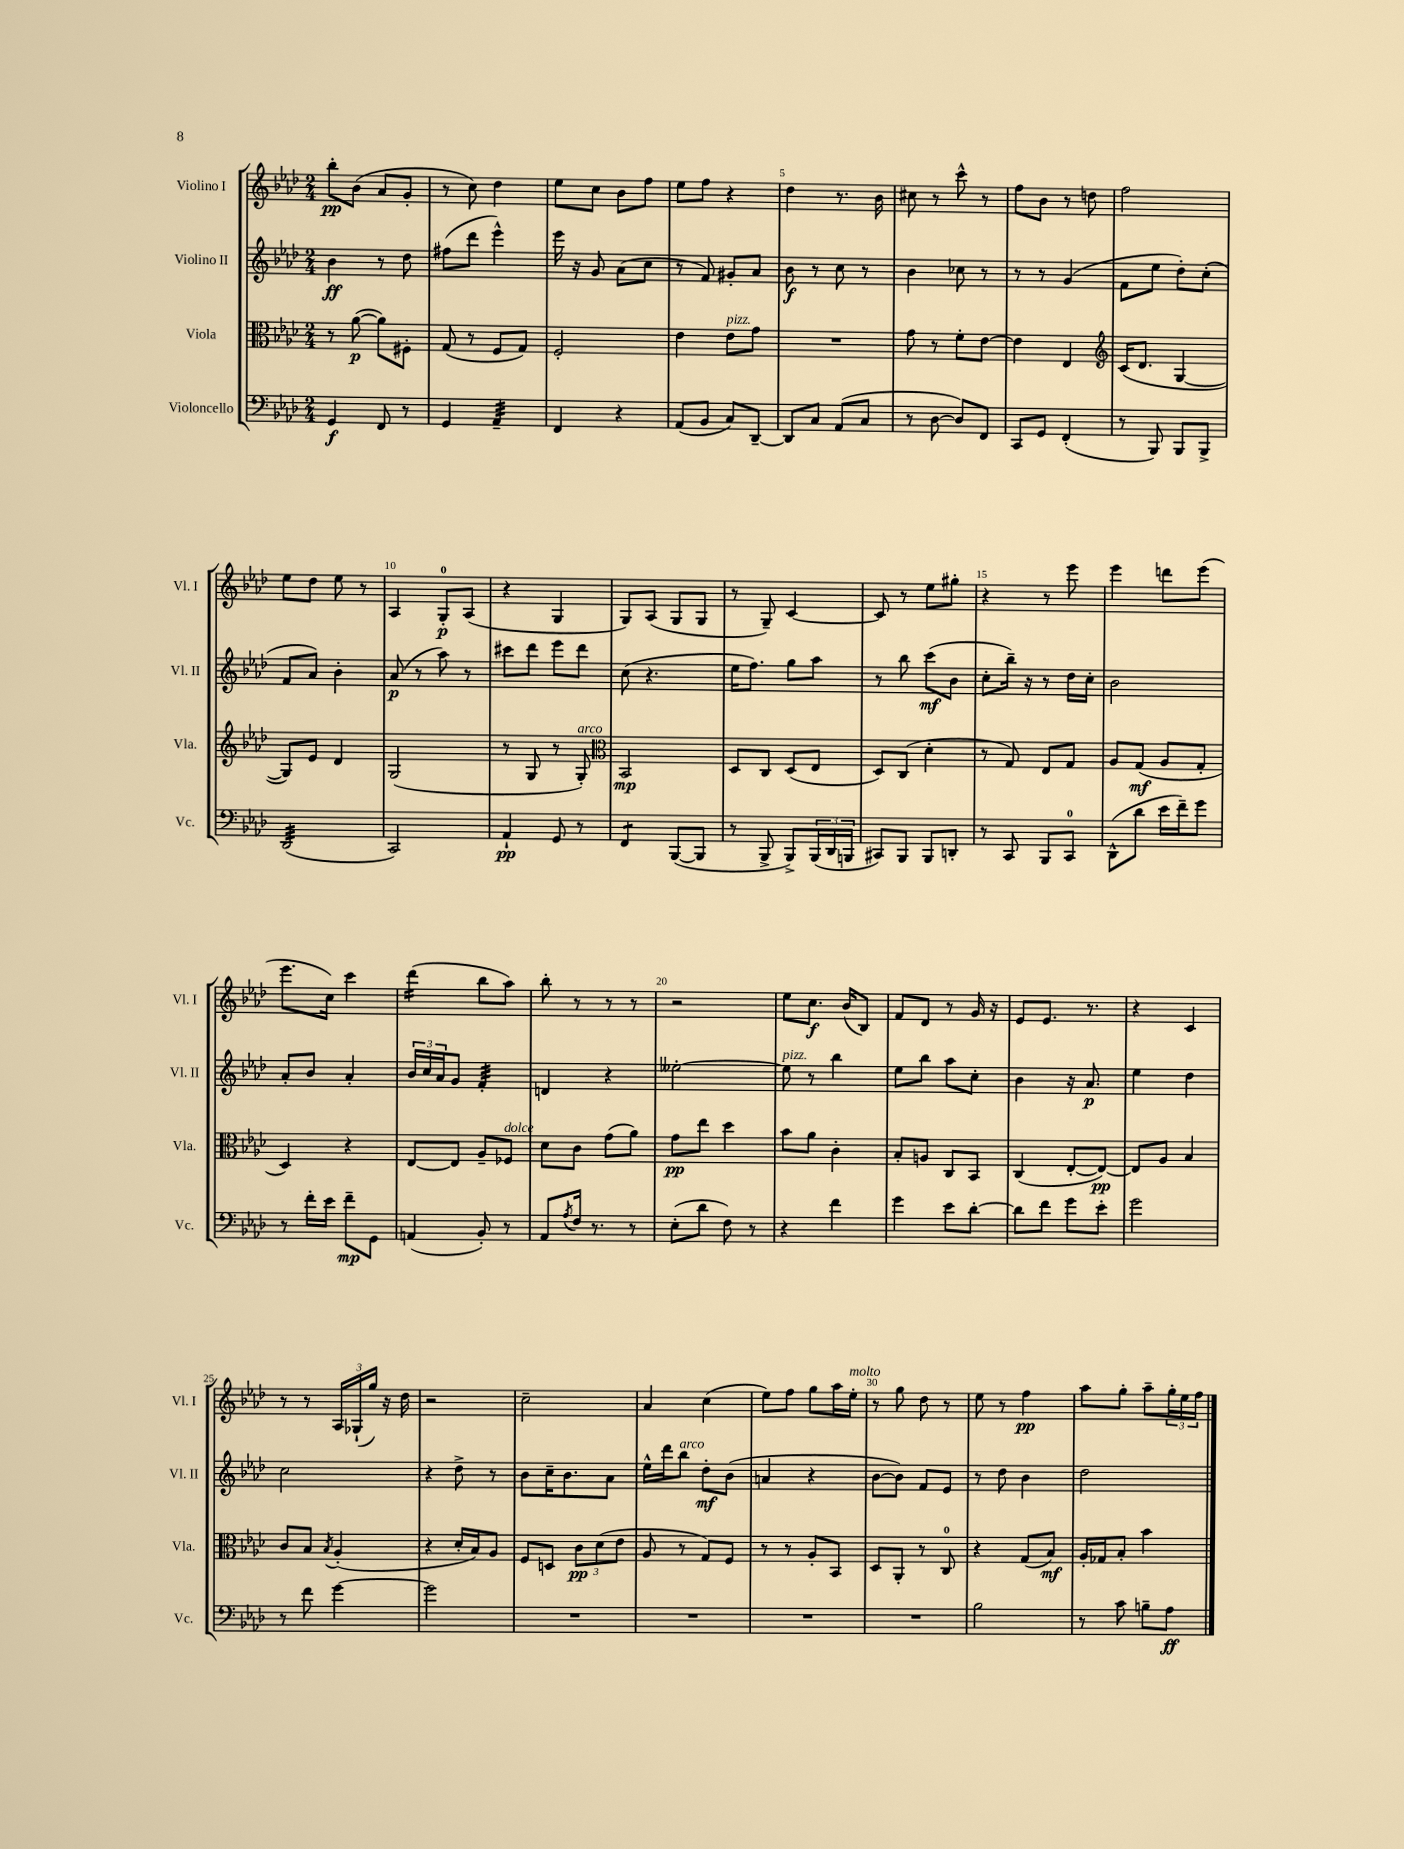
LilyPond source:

<<
\new StaffGroup <<
\new Staff = "s0" \with { instrumentName = "Violino I" shortInstrumentName = "Vl. I" } {
    \clef treble \key aes \major \numericTimeSignature \time 2/4
    bes''8-.\pp bes'8( aes'8 g'8-. |
    r8 c''8) des''4 |
    ees''8 c''8 bes'8 f''8 |
    ees''8 f''8 r4 |
    des''4 r8. bes'16 |
    cis''8 r8 c'''8-^ r8 |
    f''8 bes'8 r8 d''8 |
    f''2 |
    ees''8 des''8 ees''8 r8 |
    aes4 g8-0-.\p aes8( |
    r4 g4 |
    g8) aes8( g8 g8 |
    r8 g8--) c'4~ |
    c'8 r8 ees''8 gis''8-. |
    r4 r8 ees'''8 |
    ees'''4 d'''8 ees'''8( |
    ees'''8. c''16) c'''4 |
    des'''4:16( bes''8 aes''8) |
    bes''8-. r8 r8 r8 |
    r2 |
    ees''8 c''8.\f bes'16( bes8) |
    f'8 des'8 r8 g'16 r16 |
    ees'8 ees'8. r8. |
    r4 c'4 |
    r8 r8 \tuplet 3/2 { aes16 ges16-!( g''16) } r16 des''16 |
    r2 |
    c''2-- |
    aes'4 c''4( |
    ees''8) f''8 g''8 aes''16 ees''16-.^\markup { \italic "molto" } |
    r8 g''8 des''8 r8 |
    ees''8 r8 f''4\pp |
    aes''8 g''8-. aes''8-- \tuplet 3/2 { g''16-. ees''16 f''16 } \bar "|." |
}
\new Staff = "s1" \with { instrumentName = "Violino II" shortInstrumentName = "Vl. II" } {
    \clef treble \key aes \major \numericTimeSignature \time 2/4
    bes'4\ff r8 des''8 |
    fis''8( des'''8 ees'''4-^) |
    ees'''16 r16 g'8 aes'8( c''8 |
    r8 f'8) gis'8-. aes'8 |
    bes'8\f r8 c''8 r8 |
    bes'4 ces''8 r8 |
    r8 r8 g'4( |
    f'8 ees''8 des''8-.) c''8-.( |
    f'8 aes'8) bes'4-. |
    aes'8\p( r8 aes''8) r8 |
    cis'''8 des'''8 ees'''8 des'''8 |
    c''8( r4. |
    ees''16 f''8.) g''8 aes''8 |
    r8 bes''8 c'''8\mf( bes'8 |
    c''8-. bes''16--) r16 r8 des''16 c''16-. |
    bes'2 |
    aes'8-. bes'8 aes'4-. |
    \tuplet 3/2 { bes'16 c''16 aes'16 } g'8 f'4:32-. |
    d'4 r4 |
    eeses''2~-. |
    eeses''8^\markup { \italic "pizz." } r8 bes''4 |
    ees''8 bes''8 aes''8 c''8-. |
    bes'4 r16 aes'8.\p |
    ees''4 des''4 |
    c''2 |
    r4 des''8-> r8 |
    bes'8 c''16-- bes'8. aes'8 |
    ees''16-^ des'''16 bes''8^\markup { \italic "arco" } des''8-.\mf bes'8( |
    a'4 r4 |
    bes'8~ bes'8) f'8 ees'8 |
    r8 des''8 bes'4 |
    des''2 \bar "|." |
}
\new Staff = "s2" \with { instrumentName = "Viola" shortInstrumentName = "Vla." } {
    \clef alto \key aes \major \numericTimeSignature \time 2/4
    r8 aes'8~\p( aes'8) fis8-. |
    g8( r8 f8 g8) |
    f2-. |
    ees'4 ees'8^\markup { \italic "pizz." } g'8 |
    R2 |
    g'8 r8 f'8-. ees'8~ |
    ees'4 ees4 |
    \clef treble c'16( des'8. g4~ |
    g8) ees'8 des'4 |
    g2( |
    r8 g8 r8 g8-.^\markup { \italic "arco" }) |
    \clef alto bes,2\mp |
    des8 c8 des8( ees8 |
    des8) c8( des'4-. |
    r8 g8) ees8 g8 |
    aes8 g8\mf( aes8 g8-. |
    des4) r4 |
    ees8~ ees8 aes8-- fes8^\markup { \italic "dolce" } |
    des'8 c'8 g'8( aes'8) |
    g'8\pp ees''8 des''4 |
    bes'8 aes'8 c'4-. |
    bes8-. a8 c8 bes,8 |
    c4( ees8~-. ees8~\pp) |
    ees8 aes8 bes4 |
    c'8 bes8 \acciaccatura { bes8 } aes4-.( |
    r4 des'16-. bes16) aes8 |
    f8 d8 \tuplet 3/2 { c'8\pp des'8( ees'8 } |
    aes8 r8 g8) f8 |
    r8 r8 aes8-. bes,8 |
    des8 aes,8-. r8 c8-0 |
    r4 g8( bes8\mf) |
    aes16-. ges16 bes8-. bes'4 \bar "|." |
}
\new Staff = "s3" \with { instrumentName = "Violoncello" shortInstrumentName = "Vc." } {
    \clef bass \key aes \major \numericTimeSignature \time 2/4
    g,4\f f,8 r8 |
    g,4 aes,4:32-- |
    f,4 r4 |
    aes,8( bes,8 c8) des,8~-- |
    des,8 c8 aes,8( c8 |
    r8 des8~ des8) f,8 |
    c,8 g,8 f,4-.( |
    r8 bes,,8) bes,,8 bes,,8-> |
    des,2:32( |
    c,2) |
    aes,4-!\pp g,8 r8 |
    f,4:8 bes,,8~( bes,,8 |
    r8 bes,,8-> bes,,8->) \tuplet 3/2 { bes,,16( des,16 b,,16 } |
    cis,8) bes,,8 bes,,8 d,8-. |
    r8 c,8 bes,,8 c,8-0 |
    des,8-^( des'8 ees'16 f'16--) g'8 |
    r8 f'16-. ees'16 f'8--\mp g,8 |
    a,4( bes,8-.) r8 |
    aes,8 \acciaccatura { aes8 } f16 r8. r8 |
    ees8-.( des'8 f8) r8 |
    r4 f'4 |
    g'4 ees'8 des'8~-. |
    des'8 f'8 g'8 ees'8-. |
    g'2 |
    r8 f'8 g'4~ |
    g'2 |
    R2 |
    R2 |
    R2 |
    R2 |
    bes2 |
    r8 c'8 b8-- aes8\ff \bar "|." |
}
>>
>>
\layout { \context { \Score \override BarNumber.break-visibility = ##(#f #t #t) barNumberVisibility = #(every-nth-bar-number-visible 5) } }
